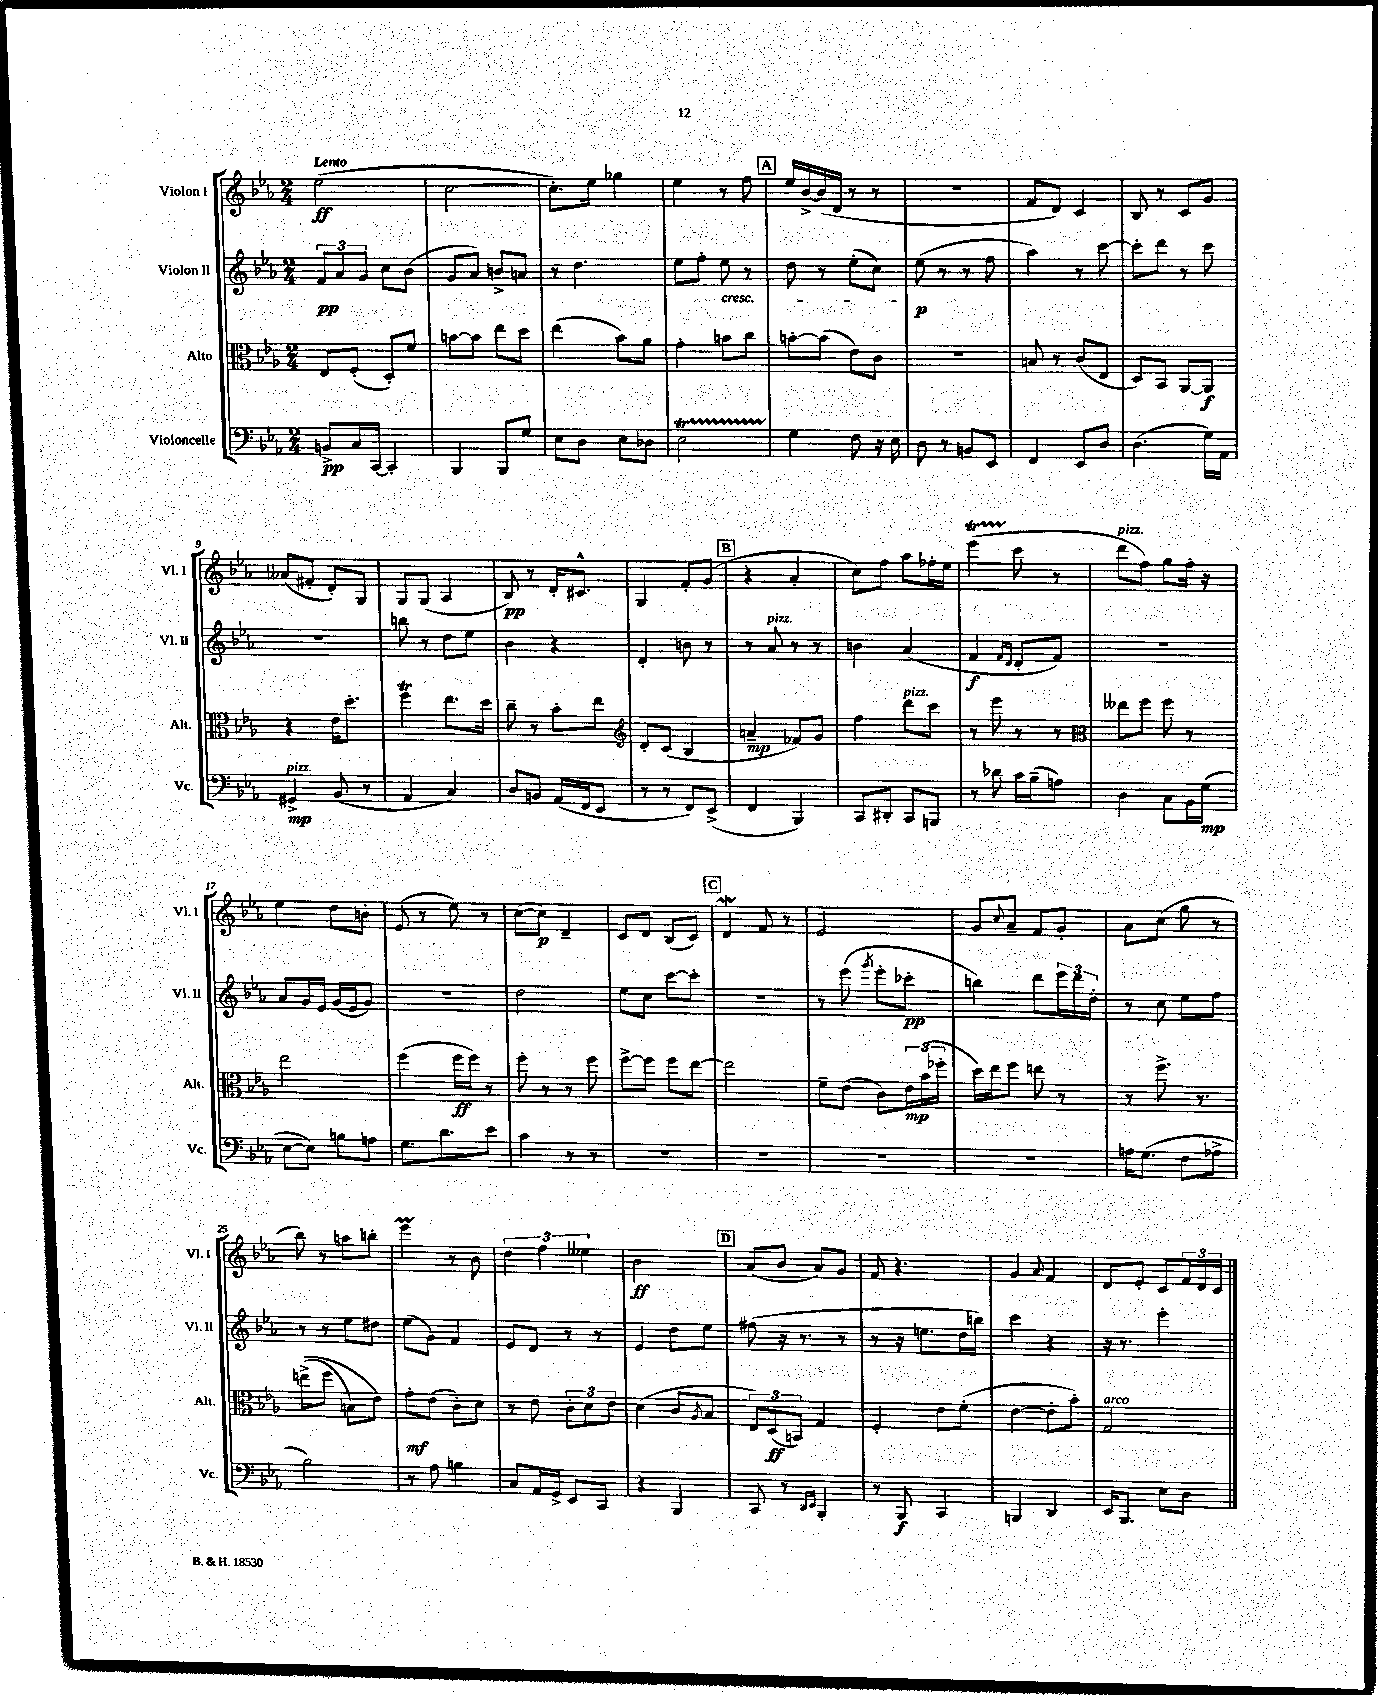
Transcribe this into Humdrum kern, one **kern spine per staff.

**kern	**kern	**kern	**kern
*staff4	*staff3	*staff2	*staff1
*clefF4	*clefC3	*clefG2	*clefG2
*k[b-e-a-]	*k[b-e-a-]	*k[b-e-a-]	*k[b-e-a-]
*M2/4	*M2/4	*M2/4	*M2/4
8BB^	8E-	12f	(2ee-
.	.	12a-	.
16C	(8F'	.	.
.	.	12g	.
[16CC	.	.	.
4CC']	8D')	8cc	.
.	8f	(8b-	.
=	=	=	=
4BBB-	[8b	8g	[2cc
.	8b]	8a-)	.
8BBB-	8ee-	8b^	.
8G	8dd	8a	.
=	=	=	=
8E-	(4ee-	8r	8.cc'])
8D	.	4.dd	.
.	.	.	16ee-
8E-	8b-)	.	4gg-
8D-	8a-	.	.
=	=	=	=
2E-	4g'	8ee-	4ee-
.	.	8ff'	.
.	8b	8ee-	8r
.	8cc	8r	8ff
=	=	=	=
4G	[8b'	8dd	16ee-
.	.	.	[16b-^
.	(8b]	8r	(16b-]
.	.	.	16d
8F	8e-)	(8ee-'	8r
16r	8c	8cc)	8r
16E-	.	.	.
=	=	=	=
8D	2r	(8ee-	2r
8r	.	8r	.
8BB	.	8r	.
8EE-	.	8ff	.
=	=	=	=
4FF	8B	4aa-)	8f
.	8r	.	8d)
8EE-	(8c	8r	4c
8D	8E-	[8ccc	.
=	=	=	=
(4.D	8D)	8ccc']	8B-
.	8BB-	8ddd	8r
.	[8AA-	8r	8c
16G)	8AA-]	8ccc	8g
16AA-	.	.	.
=	=	=	=
4GG#^	4r	2r	(8a--
.	.	.	8f#'
(8BB-	16e-	.	8d')
.	8.dd'	.	.
8r	.	.	8G
=	=	=	=
4AA-	4ff	8bb	8G
.	.	8r	(8G
4C)	8.ee-	8dd	4A-
.	.	8ee-	.
.	16dd	.	.
=	=	=	=
8D	8cc~	4b-	8B-)
8BB	8r	.	8r
(16AA-	8b-'	4r	16d'
16FF	.	.	8.c#^^
8EE-	8ee-	.	.
=	=	=	=
*	*clefG2	*	*
8r	8d'	4d'	4G
8r	(8c	.	.
8FF)	4B-	8b	8f'
(8EE-^	.	8r	(8g
=	=	=	=
4FF	4a~	8r	4r
.	.	8a-	.
4BBB-)	8f-)	8r	4a-'
.	8g	8r	.
=	=	=	=
8CC	4ff	4b	8cc)
8DD#'	.	.	8ff
8CC	8ddd	(4a-	8aa-
8BBB	8ccc	.	16ff-'
.	.	.	16ee-
=	=	=	=
8r	8r	4f	(4eee-
8d-	8eee-	.	.
.	.	16qqf	.
.	.	16qqd	.
16c	8r	8d'	8ccc
(16B-~	.	.	.
8A)	8r	8f)	8r
=	=	=	=
*	*clefC3	*	*
4D	8ee--	2r	8ddd
.	8ff	.	8ff)
8C	8ff	.	8gg
16BB-	8r	.	16ff'
(16G	.	.	16r
=	=	=	=
[8E-	2ee-	8a-	4ee-
8E-])	.	16g	.
.	.	16e-	.
8B	.	(16g	8dd
.	.	16e-	.
8A	.	8g)	8b'
=	=	=	=
8.G	(4ff	2r	(8e-
.	.	.	8r
8.d	.	.	.
.	16ff	.	8ee-)
.	16ff)	.	.
8e-	8r	.	8r
=	=	=	=
4c	8ff'	2dd	([8cc
.	8r	.	8cc])
8r	8r	.	4d~
8r	8ff	.	.
=	=	=	=
2r	[8ff^	8ee-	8c
.	8ff]	8cc	8d
.	8ff	[8ccc	(8B-
.	[8ee-	8ccc']	8c)
=	=	=	=
2r	2ee-]	2r	4d
.	.	.	8f
.	.	.	8r
=	=	=	=
2r	8f~	8r	2e-
.	(8e-	(8eee-	.
.	.	8qggg	.
.	8c)	8eee-'	.
.	24e-	8ccc-'	.
.	(24b-	.	.
.	24ff-'	.	.
=	=	=	=
2r	16dd)	4bb)	8g
.	16ee-	.	.
.	.	.	8qqcc
.	8ff	.	8a-~
.	8ee	8ddd	8f
.	8r	24eee-	8g'
.	.	24ddd	.
.	.	24dd'	.
=	=	=	=
16A	8r	8r	8a-
(8.G	.	.	.
.	8.ff^	8cc	(8cc
8F	.	8ee-	8gg
.	8.r	.	.
8A-^	.	8ff	8r
=	=	=	=
2B-)	&((8ee^	8r	8bb-)
.	8ff	8r	8r
.	8B)	8ee-	8aa
.	8e-&)	8dd#	8bb'
=	=	=	=
8r	8g'	(8ee-	4eee-
8A-	(8e-	8g)	.
4B	8c')	4f	8r
.	8d	.	8b-
=	=	=	=
8C	8r	8e-	6dd
16AA-	8e-	8d	.
.	.	.	6ff
16GG^	.	.	.
8EE-	12c'	8r	.
.	12d	.	6ee--
8CC	.	8r	.
.	12e-	.	.
=	=	=	=
4r	(4d	4e-	2b-
4BBB-	8c	8dd	.
.	8qA-	.	.
.	8B-	8ee-	.
=	=	=	=
8CC	12E-)	(8ff#	(8a-
.	(12D	.	.
8r	.	16r	8b-
.	12BB)	.	.
.	.	8.r	.
16qqDD	.	.	.
16qqEE-	.	.	.
4BBB-'	4G	.	8a-)
.	.	8r	8g
=	=	=	=
8r	4F'	8r	8f
8BBB-	.	16r	4.r
.	.	8.ee	.
4CC	8e-	.	.
.	(8f'	16dd	.
.	.	16bb)	.
=	=	=	=
4BBB	[4e-	4ccc	4g
.	.	.	8qqa-
4DD	8e-']	4r	4f
.	8b-')	.	.
=	=	=	=
16EE-	2G	16r	8d
8.BBB-	.	8.r	.
.	.	.	8e-'
8E-	.	4eee-'	8c
8D	.	.	24f
.	.	.	24d
.	.	.	24c
==	==	==	==
*-	*-	*-	*-
